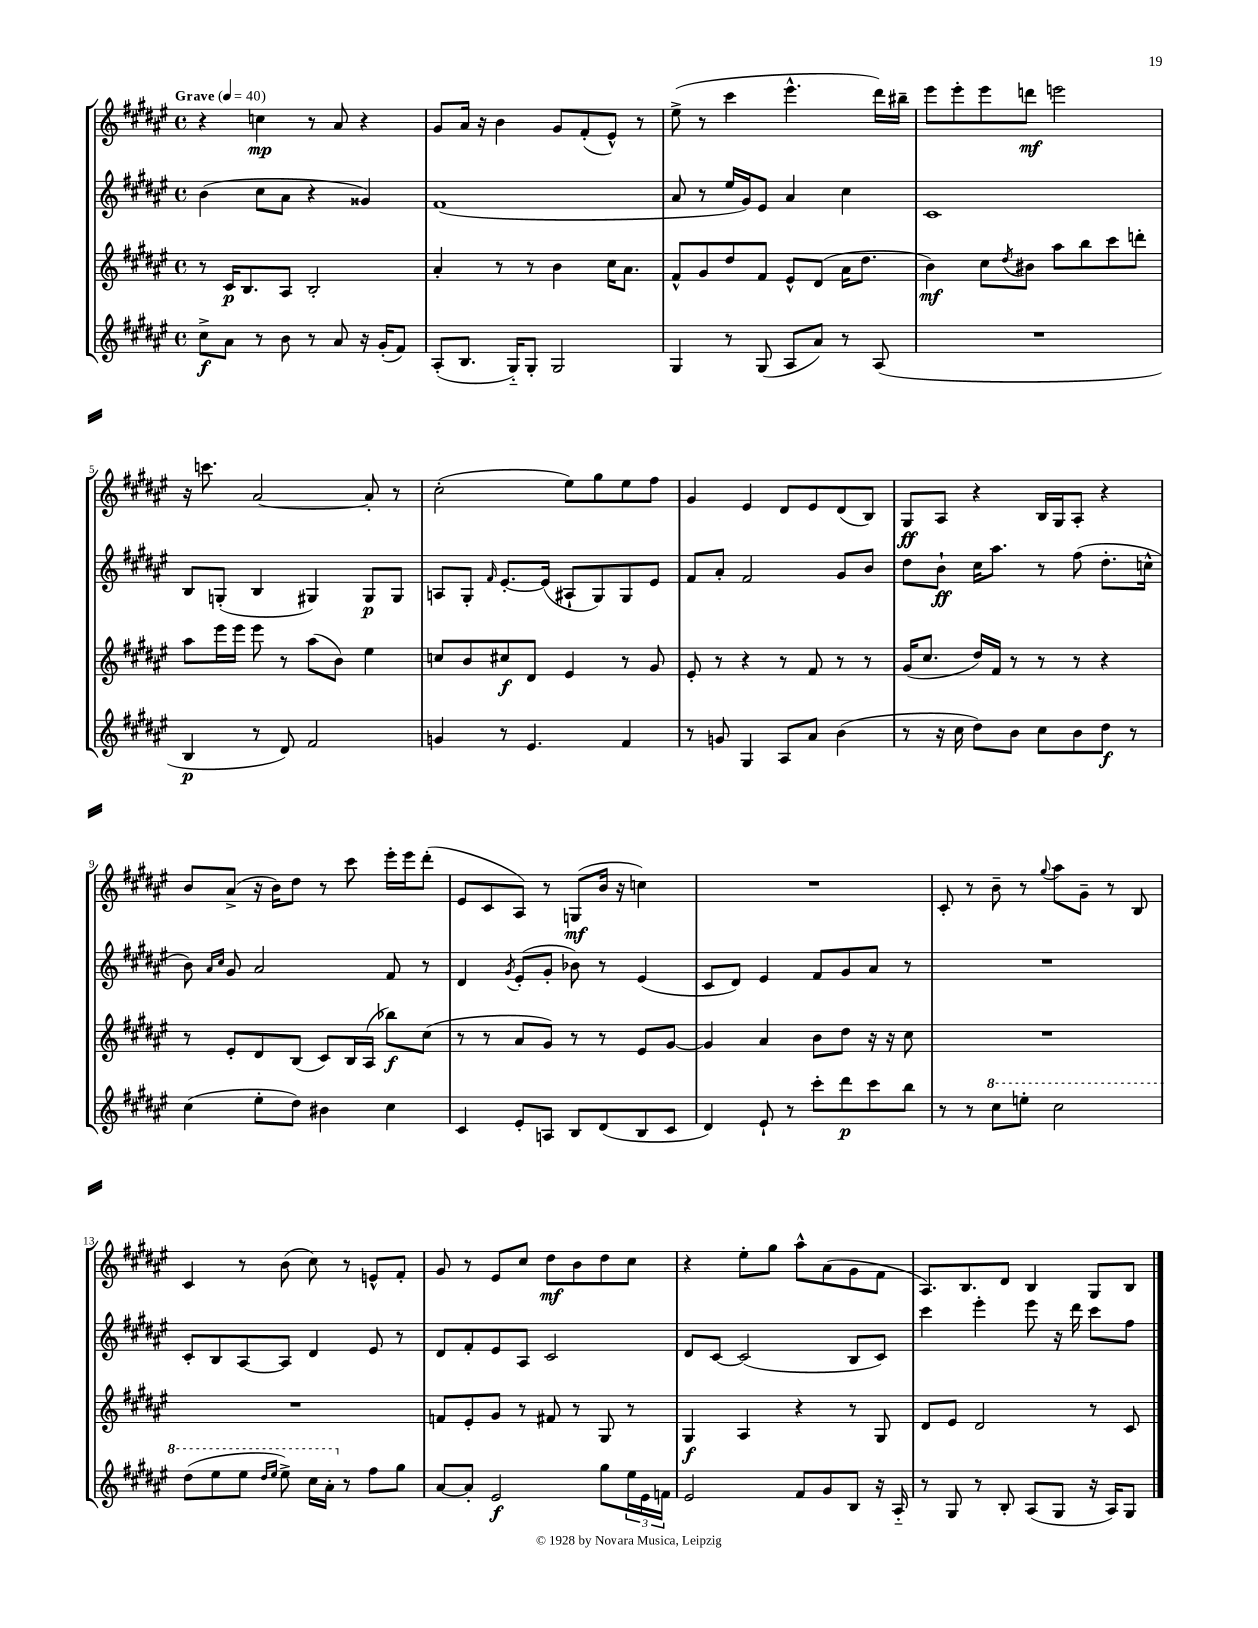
<<
\new StaffGroup <<
\new Staff = "s0" {
    \clef treble \key fis \major \defaultTimeSignature \time 4/4 \tempo "Grave" 4 = 40
    r4 c''4\mp r8 ais'8 r4 |
    gis'8 ais'16 r16 b'4 gis'8 fis'8-.( eis'8-^) r8 |
    eis''8->( r8 cis'''4 eis'''4.-^ dis'''16) bis''16-- |
    eis'''8 eis'''8-. eis'''8 d'''8\mf e'''2 |
    r16 c'''8. ais'2~ ais'8-. r8 |
    cis''2-.( eis''8) gis''8 eis''8 fis''8 |
    gis'4 eis'4 dis'8 eis'8 dis'8( b8) |
    gis8\ff ais8 r4 b16 gis16 ais8-. r4 |
    b'8 ais'8->( r16 b'16) dis''8 r8 cis'''8 eis'''16-. eis'''16 dis'''8-.( |
    eis'8 cis'8 ais8) r8 g8\mf( b'16 r16 c''4) |
    R1 |
    cis'8-. r8 b'8-- r8 \appoggiatura { gis''8 } ais''8 gis'8-- r8 b8 |
    cis'4 r8 b'8( cis''8) r8 e'8-^ fis'8-. |
    gis'8 r8 eis'8 cis''8 dis''8\mf b'8 dis''8 cis''8 |
    r4 eis''8-. gis''8 ais''8-^ ais'8( gis'8 fis'8 |
    ais8.) b8. dis'8 b4 gis8 b8 \bar "|." |
}
\new Staff = "s1" {
    \clef treble \key fis \major \defaultTimeSignature \time 4/4
    b'4( cis''8 ais'8 r4 gisis'4) |
    fis'1( |
    ais'8 r8 eis''16 gis'16) eis'8 ais'4 cis''4 |
    cis'1 |
    b8 g8-.( b4 gis4) gis8\p gis8 |
    a8 gis8-. \grace { fis'16 } eis'8.~-. eis'16( ais8-! gis8) gis8 eis'8 |
    fis'8 ais'8-. fis'2 gis'8 b'8 |
    dis''8 b'8-!\ff cis''16 ais''8. r8 fis''8( dis''8.-. c''16-^ |
    b'8) \grace { ais'16 cis''16 } gis'8 ais'2 fis'8 r8 |
    dis'4 \acciaccatura { gis'8 } eis'8-.( gis'8-. bes'8) r8 eis'4( |
    cis'8 dis'8) eis'4 fis'8 gis'8 ais'8 r8 |
    R1 |
    cis'8-. b8 ais8~ ais8 dis'4 eis'8 r8 |
    dis'8 fis'8-. eis'8 ais8 cis'2 |
    dis'8 cis'8~ cis'2( b8 cis'8) |
    cis'''4 eis'''4-. eis'''8 r16 dis'''16 cis'''8 fis''8 \bar "|." |
}
\new Staff = "s2" {
    \clef treble \key fis \major \defaultTimeSignature \time 4/4
    r8 cis'16\p b8. ais8 b2-. |
    ais'4-. r8 r8 b'4 cis''16 ais'8. |
    fis'8-^ gis'8 dis''8 fis'8 eis'8-^ dis'8( ais'16 dis''8. |
    b'4\mf) cis''8 \acciaccatura { dis''8 } bis'8 ais''8 b''8 cis'''8 d'''8-. |
    ais''8 eis'''16 eis'''16 eis'''8 r8 ais''8( b'8) eis''4 |
    c''8 b'8 cis''8\f dis'8 eis'4 r8 gis'8 |
    eis'8-. r8 r4 r8 fis'8 r8 r8 |
    gis'16( cis''8. dis''16) fis'16 r8 r8 r8 r4 |
    r8 eis'8-. dis'8 b8( cis'8) b16 ais16( bes''8\f) cis''8( |
    r8 r8 ais'8 gis'8) r8 r8 eis'8 gis'8~ |
    gis'4 ais'4 b'8 dis''8 r16 r16 cis''8 |
    R1 |
    R1 |
    f'8 eis'8-. gis'8 r8 fis'8 r8 gis8 r8 |
    gis4\f ais4 r4 r8 gis8 |
    dis'8 eis'8 dis'2 r8 cis'8 \bar "|." |
}
\new Staff = "s3" {
    \clef treble \key fis \major \defaultTimeSignature \time 4/4
    cis''8->\f ais'8 r8 b'8 r8 ais'8 r16 gis'16-.( fis'8) |
    ais8-.( b8. gis16-_) gis8-. gis2 |
    gis4 r8 gis8( ais8 ais'8) r8 ais8( |
    R1 |
    b4\p r8 dis'8) fis'2 |
    g'4 r8 eis'4. fis'4 |
    r8 g'8 gis4 ais8 ais'8 b'4( |
    r8 r16 cis''16 dis''8) b'8 cis''8 b'8 dis''8\f r8 |
    cis''4( eis''8-. dis''8) bis'4 cis''4 |
    cis'4 eis'8-. a8 b8 dis'8( b8 cis'8 |
    dis'4) eis'8-! r8 cis'''8-. dis'''8\p cis'''8 b''8 |
    r8 r8 \ottava #1 cis'''8 e'''8-. cis'''2 |
    dis'''8( eis'''8 eis'''8 \grace { dis'''16 eis'''16 } eis'''8->) cis'''16 ais''16-. \ottava #0 r8 fis''8 gis''8 |
    ais'8~ ais'8-. eis'2\f gis''8 \tuplet 3/2 { eis''16 eis'16 f'16 } |
    eis'2 fis'8 gis'8 b8 r16 ais16-_ |
    r8 gis8 r8 b8-. ais8( gis8 r16 ais16) gis8 \bar "|." |
}
>>
>>
